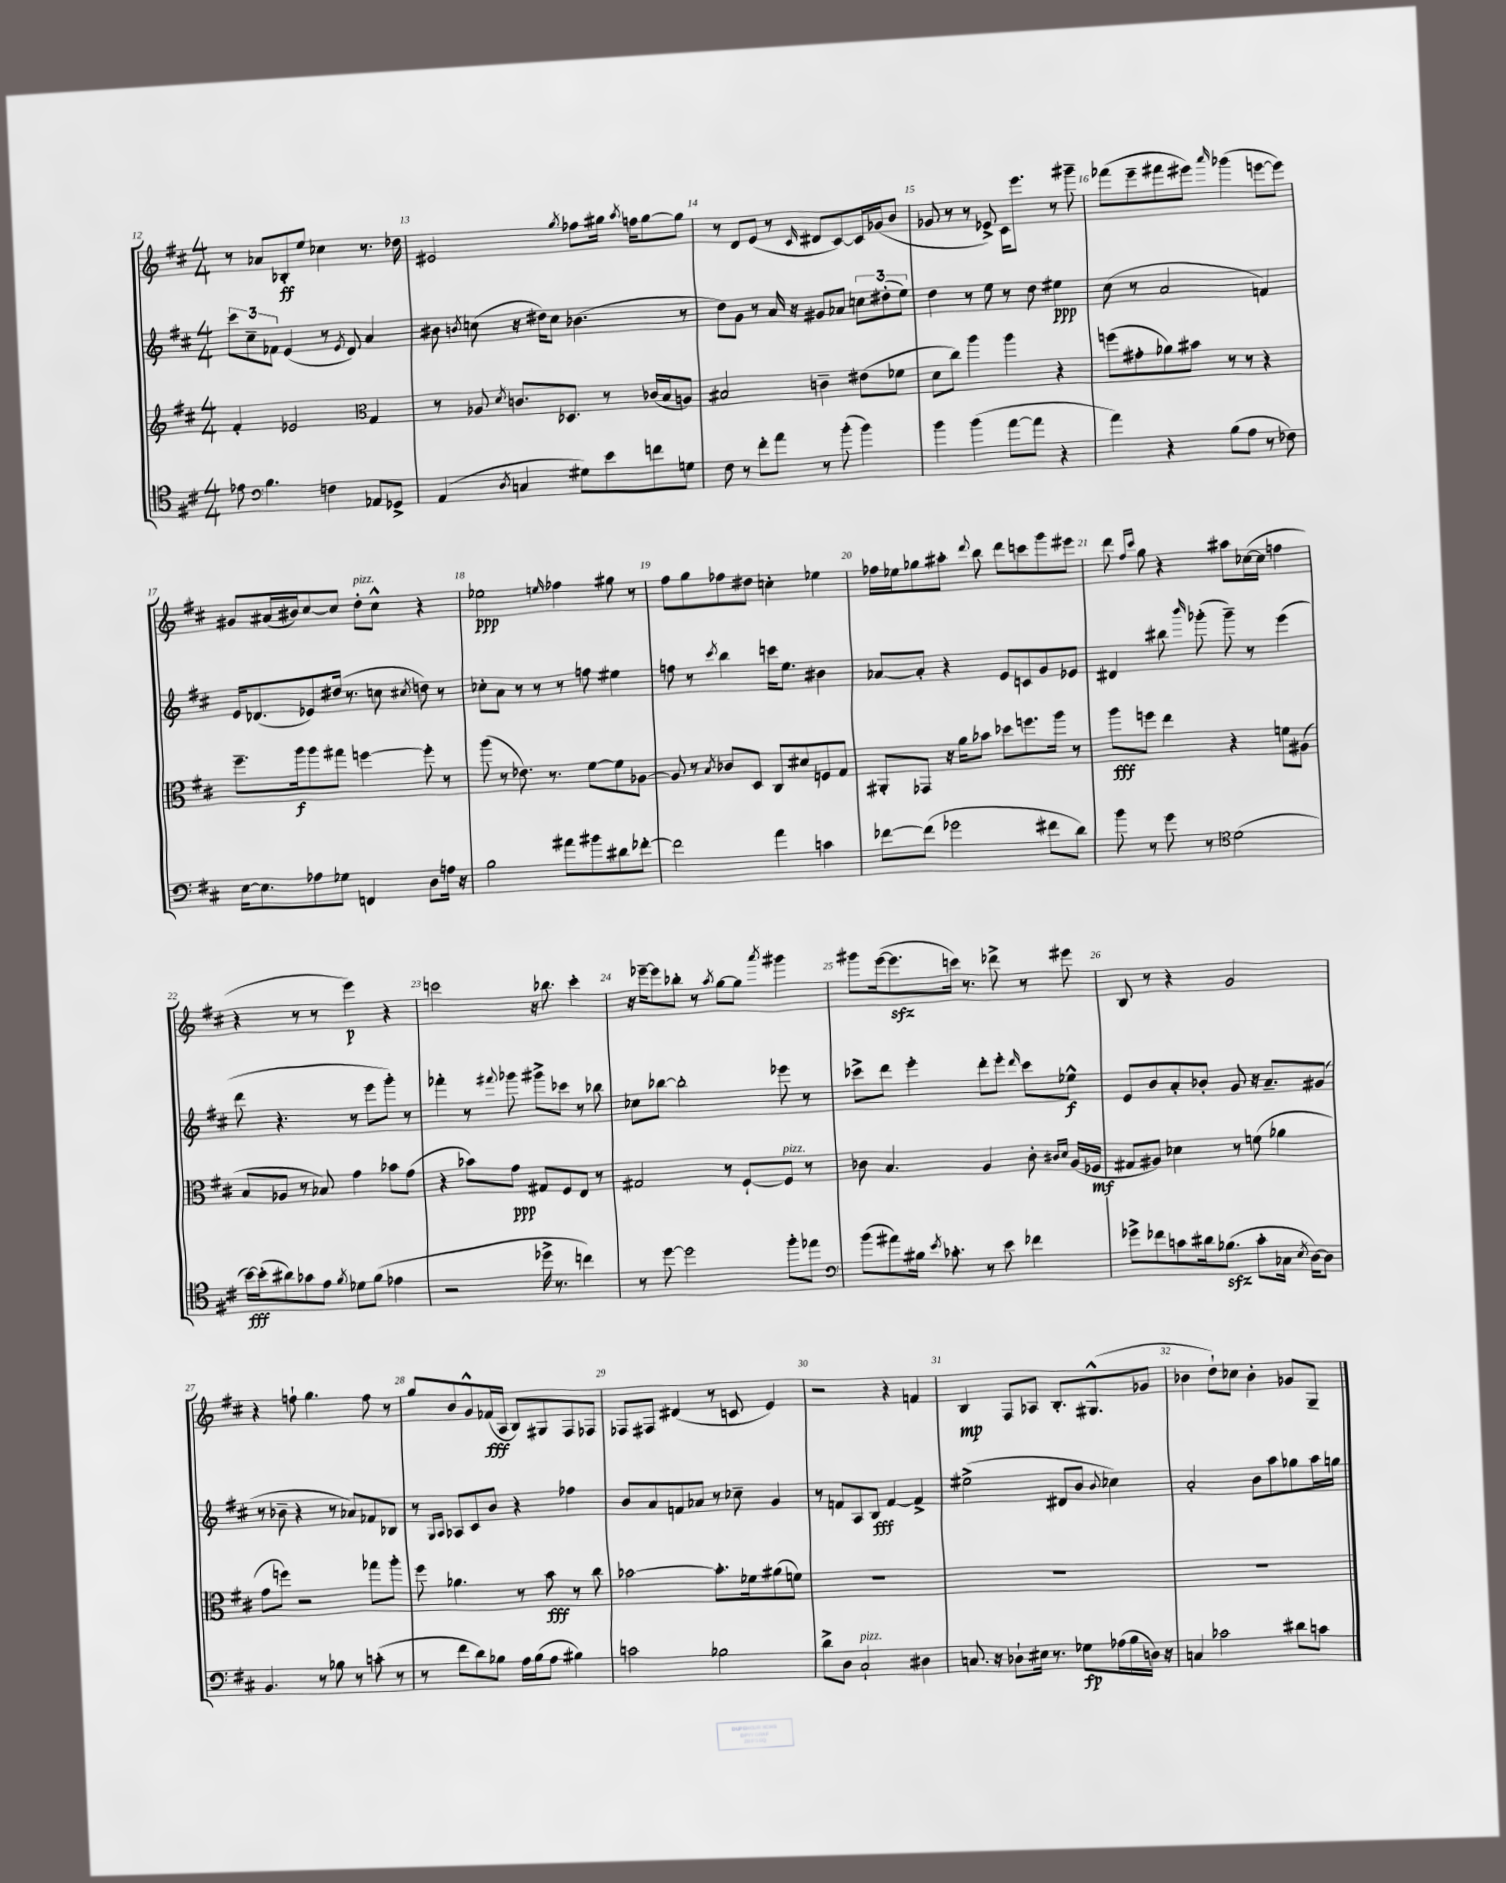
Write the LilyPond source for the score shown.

<<
\new StaffGroup <<
\new Staff = "s0" {
    \clef treble \key d \major \numericTimeSignature \time 4/4
    \autoBeamOff r8 aes'8[ bes8-.\ff e''8] ces''4 r8. des''16 |
    eis'2 \acciaccatura { g''8 } fes''8[ gis''16] \acciaccatura { a''8 } f''16[ gis''8~ gis''8] |
    r8 d'8[ e'8]( r8 \grace { cis'16 } dis'8[ cis'8~) cis'16 ges'16( b'8] |
    ges'8 r8 r8 ees'8->) cis'16[ e'''8.] r8 gis'''8-- |
    fes'''8[( e'''8-- fis'''8 eis'''8]) \grace { a'''16 } ges'''4( e'''8[~ e'''8]) |
    gis'8[ ais'16( bis'16) cis''8~ cis''8] d''8[-.^\markup { \italic "pizz." } cis''8]-^ r4 |
    ees''2\ppp \grace { e''16 } fes''4 gis''8 r8 |
    fis''8[ g''8 fes''8 dis''8] c''4-. ees''4 |
    fes''16[ ees''16 ges''8 ais''8]-. \appoggiatura { d'''8 } b''8 d'''8[ c'''8 g'''8 eis'''8] |
    d'''8 \grace { fis''16[ cis'''16] } g''8 r4 ais''8[ ces''16~( ces''16] f''4 |
    r4 r8 r8 e'''4\p) r4 |
    c'''2 r16 bes''8. c'''4-. |
    r16 ees'''16[~-- ees'''8 bes''8]-. r8 \acciaccatura { a''8 } g''8[~ g''8] \acciaccatura { a'''8 } gis'''4 |
    gis'''8[ e'''16~( e'''8.\sfz c'''16]) r8. des'''8-> r8 eis'''8 |
    b8 r8 r4 g'2 |
    r4 f''8-! g''4. f''8 r8 |
    g''8[ b'8 g'8-^ fes'16\fff( a16] b8[) gis8 fis8 fes8] |
    fes8[ fis8] dis'4( r8 c'8 e'4) |
    r2 r4 f'4 |
    b4\mp fis8[ aes8] b8.[-. gis8.-^( ges'8] |
    bes'4 d''8[-!) ces''8] bes'4-. ges'8[ g8]-- \bar "|." |
}
\new Staff = "s1" {
    \clef treble \key d \major \numericTimeSignature \time 4/4
    \autoBeamOff \tuplet 3/2 { cis'''8[ cis''8-- fes'8] } e'4( r8 \acciaccatura { e'8 } d'8) a'4 |
    bis'8 \acciaccatura { b'8 } c''8( r16 dis''16[) c''8] bes'4.( r8 |
    d''8[) g'8] r8 a'16 r16 gis'8[ aes'8] \tuplet 3/2 { c''8[ dis''8-.( e''8]) } |
    d''4 r8 e''8 r8 d''8 eis''4\ppp |
    cis''8( r8 a'2 f'4) |
    e'16[ des'8.( ees'8) dis''16]( r8. c''8 \acciaccatura { cis''8 } d''8) r8 |
    ces''8[-. a'8] r8 r8 r8 f''8 eis''4 |
    f''8 r8 \acciaccatura { cis'''8 } b''4 c'''16[ e''8.] bis'4 |
    aes'8[~ aes'8]-. r4 e'8[ c'8 g'8 ees'8] |
    dis'4 bis''8 \grace { b'''16 } ges'''8-.( ges'''8--) r8 e'''4( |
    d'''8 r4. r8 e'''8[ g'''8]-.) r8 |
    fes'''4-. r8 \appoggiatura { fis'''8 } ges'''8 gis'''8[-> ces'''8] r8 bes''8 |
    ces''8[ bes''8]~ bes''2-. ees'''8 r8 |
    ces'''8[-> d'''8] e'''4-. d'''8[-. e'''8]-. \grace { d'''16 } ces'''8[ ees''8]-^\f |
    e'8[ b'8 a'8-. bes'8]-. g'8 r16 a'8.[-- gis'8]( |
    r8 bes'8-- r4 r8 aes'8[) fes'8 bes8] |
    r8 \grace { g16[ a16] } aes8[ cis'8 b'8] r4 fes''4 |
    b'8[ a'8 f'8 aes'8] r8 ces''8-- g'4 |
    r8 f'8[ a8 b8]\fff f'4~ f'4-> |
    eis''2->( dis'8[ b'8] \appoggiatura { b'8 } ces''4) |
    a'2-. b'8[ a''8 ges''8 a''16 g''16] \bar "|." |
}
\new Staff = "s2" {
    \clef treble \key d \major \numericTimeSignature \time 4/4
    \autoBeamOff fis'4-. ees'2 \clef alto g4 |
    r8 aes8 \acciaccatura { d'8 } c'8.[ des8.] r8 ces'16[( b16 a8]) |
    bis2 c'4-- eis'8[( fes'8] |
    d'8[ cis''8]) a''4 a''4 r4 |
    f''8[( gis'8-. aes'8) bis'8] r8 r8 r4 |
    fis''8.[-- a''16\f a''8 gis''8] f''4~ f''8-. r8 |
    a''8( r8 ees'8.) r8. fis'8[~ fis'8 aes8]~ |
    aes8 r8 \acciaccatura { b8 } ces'8[ d8] cis8[ dis'8 f8 g8] |
    ais,8[-. ges,8] r16 a'16[ bes'8] des''8[ f''8. a''16] r8 |
    a''8[\fff f''8] e''4 r4 f'8[ ais8]( |
    b8[ aes8] r8 bes8) g'4 bes'8[ g'8]( |
    r4 bes'8[) g'8]\ppp gis8[ fis8 e8] r8 |
    gis2 r8 fis8[~-! fis8]^\markup { \italic "pizz." } r8 |
    ces'8 b4. a4 ces'8-. \grace { cis'16[ d'16] } a16[( fes16]\mf |
    gis8[ ais8]) des'4 r8 f'8( aes'4 |
    g'8[ f''8]) r2 ges''8[ a''8]-. |
    fis''8 aes'4. r8 b'8\fff r8 cis''8 |
    bes'2~ bes'8.[-. fes'16 ais'8( f'8]) |
    R1 |
    R1 |
    R1 \bar "|." |
}
\new Staff = "s3" {
    \clef tenor \key d \major \numericTimeSignature \time 4/4
    \autoBeamOff ees'8 \clef bass b4. f4 aes,8[ ges,8]-> |
    a,4( \acciaccatura { d8 } c4 gis8[) e'8 f'8 g8] |
    fis8 r8 fis'8[-. a'8] r8 b'8-.( b'4) |
    b'4 b'4( a'8[~ a'8] r4 |
    a'4) r4 b8[( a8] r8 fes8) |
    e16[~ e8. aes8 ges8] f,4 d8[ a16] r16 |
    b2 ais'8[ bis'8 dis'8 fes'8]~-. |
    fes'2 a'4 c'4 |
    fes'8[~ fes'8]( ges'2 fis'8[ d'8]) |
    b'8 r8 g'8 r8 \clef tenor d'2( |
    b'16[~\fff) b'16-.( ais'8) ges'8 e'8] \acciaccatura { fis'8 } des'8[ fis'8]( ees'4 |
    r2 des''16-> r8. c''4) |
    r8 d''8~ d''2 fis''8[-. ees''8] |
    \clef bass b'8[( ais'8) bis16] \acciaccatura { e'8 } ces'8.-. r8 e'8 fes'4 |
    ges'8[-> fes'8 c'8 dis'16 bes8.]\sfz( c'8[-. ces16] \acciaccatura { e8 } d16[~) d8] |
    b,4. r8 bes8 r8 c'8-.( r8 |
    r8 fis'8[ d'8) bes8] a16[ bes16( a8] bis4) |
    c'2 bes2 |
    d'8[-> d8] cis2-!^\markup { \italic "pizz." } dis4 |
    c8. r16 des8[-! eis16] r8. ges8[\fp aes16( b16 d16]) r16 |
    c4 ces'2 dis'8[ c'8] \bar "|." |
}
>>
>>
\layout { \context { \Score currentBarNumber = #12 \override BarNumber.break-visibility = ##(#f #t #t) barNumberVisibility = #all-bar-numbers-visible } }
